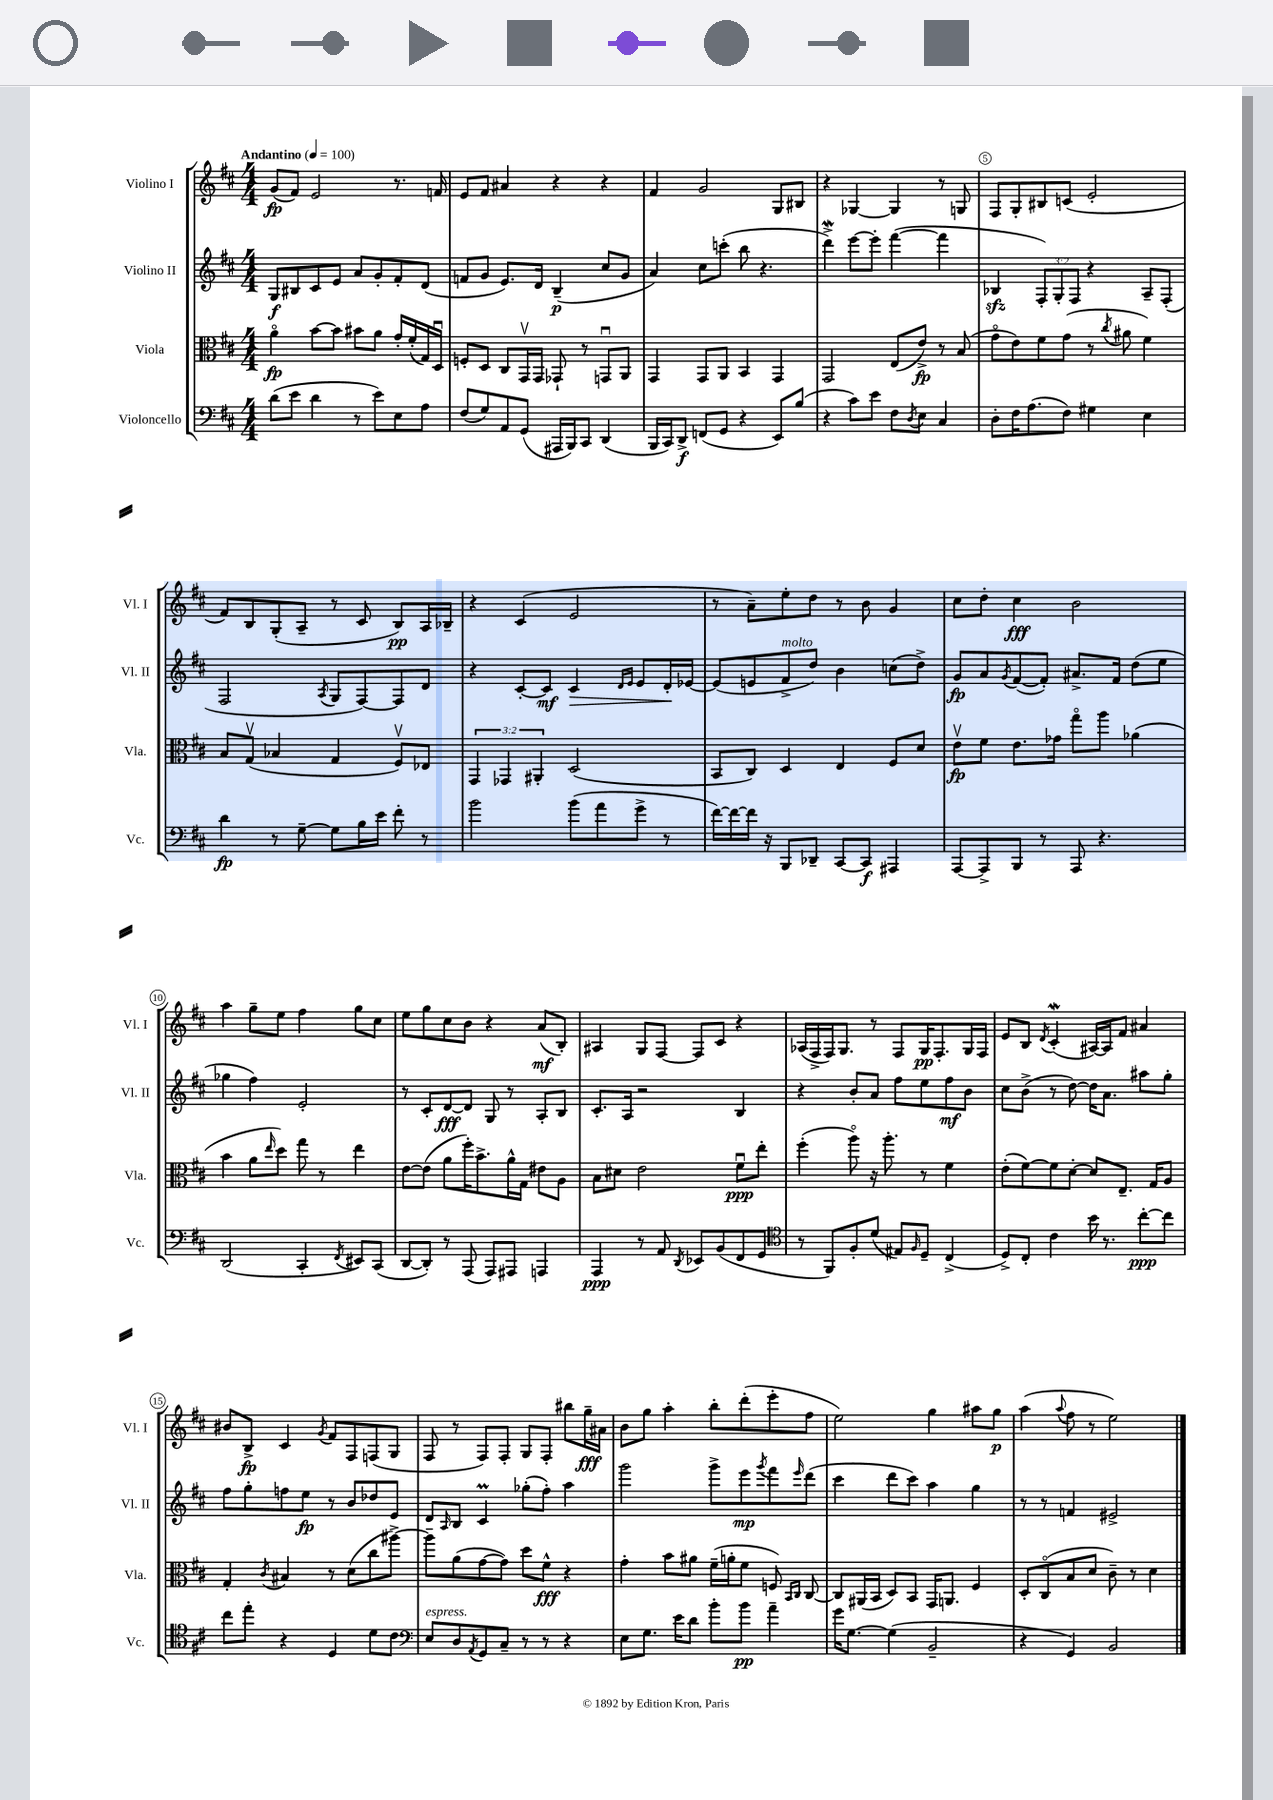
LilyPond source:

<<
\new StaffGroup <<
\new Staff = "s0" \with { instrumentName = "Violino I" shortInstrumentName = "Vl. I" } {
    \clef treble \key d \major \numericTimeSignature \time 4/4 \tempo "Andantino" 4 = 100
    g'8\fp( fis'8) e'2 r8. f'16 |
    e'8 fis'8 ais'4 r4 r4 |
    fis'4 g'2 g8 bis8 |
    r4 ges4~ ges4 r8 g8 |
    fis8 g8-. bis8 c'8( e'2-. |
    fis'8) b8 g8-.( a8-- r8 cis'8 b8\pp) a16 bes16-- |
    r4 cis'4( e'2 |
    r8 a'8--) e''8-. d''8 r8 b'8 g'4 |
    cis''8 d''8-. cis''4\fff b'2 |
    a''4 g''8-- e''8 fis''4 g''8 cis''8 |
    e''8 g''8 cis''8 b'8 r4 a'8\mf( b8-.) |
    ais4 g8 fis8~ fis8 cis'8 r4 |
    aes16( fis16-> fis16) g8. r8 fis8 g16\pp fis8.-. g16 fis16 |
    e'8 b8 \acciaccatura { d'8 } cis'4-.\mordent( ais16~) ais16 fis'8 ais'4 |
    bis'8 b8->\fp cis'4 \acciaccatura { g'8 } fis'8 fis8 f8( g8 |
    fis8 r8 fis8) fis8-. g8 fis8-. bis''8 g''16--\fff ais'16 |
    b'8 g''8 a''4-. b''8-. d'''8-.( e'''8-. fis''8 |
    e''2) g''4 ais''8 g''8\p |
    a''4( \appoggiatura { a''8 } fis''8 r8 e''2) \bar "|." |
}
\new Staff = "s1" \with { instrumentName = "Violino II" shortInstrumentName = "Vl. II" } {
    \clef treble \key d \major \numericTimeSignature \time 4/4 \override Staff.TupletNumber.text = #tuplet-number::calc-fraction-text
    g8\f bis8 cis'8 e'8 a'8 g'8-. fis'8-. d'8( |
    f'8 g'8 e'8.) d'16 b4--\p( cis''8 g'8 |
    a'4) cis''8 c'''8-.( b''8 r4. |
    d'''4->\mordent) e'''8~ e'''8-. fis'''4~( fis'''4 |
    bes4\sfz \tuplet 3/2 { fis8-.) g8-. fis8 } r4 a8-- fis8-.( |
    fis2 \acciaccatura { a8 } g8 fis8~) fis8 d'8 |
    r4 cis'8~-. cis'8\mf cis'4\> \grace { d'16 e'16 } e'8 d'16-.\! ees'16~ |
    ees'8( e'8 fis'8->^\markup { \italic "molto" } d''8) b'4 c''8( d''8->) |
    g'8\fp a'8 \acciaccatura { g'8 } fis'8~( fis'8-.) ais'8.-> fis'16 d''8( e''8 |
    ges''4 fis''4) e'2-. |
    r8 cis'8-. d'8~\fff d'8 g8 r8 a8-. b8 |
    cis'8.-. a16 r2 b4 |
    r4 b'8-. a'8 fis''8 e''8 fis''8\mf b'8 |
    cis''8 b'8->( r8 d''8~) d''16 a'8. ais''8 g''8-. |
    fis''8 g''8-. f''8 e''8\fp r8 b'8 des''8 e'8 |
    d'8 \grace { a16 } b8 cis'4\prall ges''8-.( fis''8-.) a''4 |
    g'''2 g'''8-> e'''8\mp \acciaccatura { g'''8 } fis'''8 \grace { e'''16 } d'''8( |
    cis'''4 d'''8 cis'''8) a''4 g''4 |
    r8 r8 f'4 eis'2-> \bar "|." |
}
\new Staff = "s2" \with { instrumentName = "Viola" shortInstrumentName = "Vla." } {
    \clef alto \key d \major \numericTimeSignature \time 4/4 \override Staff.TupletNumber.text = #tuplet-number::calc-fraction-text
    a'4\flageolet\fp b'8~ b'8 bis'8 a'8 g'16-. fis'16-.( g16) d16\downbow |
    f8-. d8 cis8 g,16\upbow g,16 ges,8-! r8 g,8\downbow a,8 |
    g,4 g,8 a,8 b,4 g,4 |
    g,2 e8( e'8->\fp) r8 b8( |
    g'8\flageolet e'8) fis'8 g'8( r8 \acciaccatura { cis''8 } ais'8 fis'4) |
    b8 g8\upbow( bes4 g4 fis8\upbow) ees8 |
    \tuplet 3/2 { g,4 ges,4 ais,4-. } d2( |
    b,8 cis8) d4 e4 fis8 d'8 |
    e'8\upbow\fp fis'8 e'8. ges'16 g''8\flageolet a''8 aes'4( |
    b'4 a'8 \grace { e''16 } d''8) g''8 r8 e''4 |
    e'8~ e'8( a'8 fis''16-.) b'8.-> a'16-^ g16 eis'8 a8 |
    b8 dis'8 e'2 fis'8\downbow\ppp e''8-. |
    fis''4-.( a''8\flageolet) r16 a''8.-. r8 fis'4 |
    e'8-.( fis'8~) fis'8 d'8~-. d'8 e8.-- g16 a8 |
    g4-. \acciaccatura { cis'8 } bis4 r8 d'8( cis''8 ais''8~->) |
    ais''8-- a'8( g'8~ g'8) d''8 fis'8-^\fff r4 |
    g'4-. b'8 ais'8 fis'16--( a'16-. fis'8 f8) \grace { b,16 cis16 } cis8~ |
    cis8 ais,16( b,16 d8) b,8 g,16 a,8. fis4 |
    d8-. cis8\flageolet( b8 d'8 cis'8--) r8 d'4 \bar "|." |
}
\new Staff = "s3" \with { instrumentName = "Violoncello" shortInstrumentName = "Vc." } {
    \clef bass \key d \major \numericTimeSignature \time 4/4
    d'8( e'8 d'4 r8 e'8) e8 a8 |
    fis8( g8) a,8 g,8( ais,,16 b,,16) cis,8 d,4( |
    b,,16 cis,16) d,8->\f f,8( g,8 r4 e,8) b8( |
    r4 cis'8) e'8 fis8 \acciaccatura { d8 } e8 cis4 |
    d8-. fis16 a8.( fis8) gis4 e4 |
    d'4\fp r8 g8~-- g8 b16 e'16 fis'8-. r8 |
    b'2 b'8( a'8 g'8-> r8 |
    fis'16~) fis'16~ fis'16 r16 b,,8 des,8-- cis,8~ cis,8\f ais,,4 |
    a,,8~ a,,8-> b,,8 r8 a,,8 r4. |
    d,2( cis,4-. \acciaccatura { fis,8 } eis,8) cis,8( |
    d,8~ d,8-.) r8 a,,8( a,,8) ais,,8 a,,4 |
    a,,4\ppp r8 a,8 \acciaccatura { d,8 } ees,8 b,8( fis,8 g,8 |
    \clef tenor r8 fis,8) fis8-. d'8( eis8) \grace { fis16 } d8-- cis4->( |
    d8->) cis8-. cis'4 b'16 r8. cis''8~-.\ppp cis''8 |
    cis''8 e''8-. r4 d4 d'8 cis'8 |
    \clef bass e8^\markup { \italic "espress." } d8 \acciaccatura { a,8 } g,8 cis8-- r8 r8 r4 |
    e8 g8. e'16 d'8 b'8-. b'8\pp a'4-- |
    g'16 g8.~ g4( b,2-- |
    r4 g,4) b,2 \bar "|." |
}
>>
>>
\layout { \context { \Score \override BarNumber.break-visibility = ##(#f #t #t) barNumberVisibility = #(every-nth-bar-number-visible 5) \override BarNumber.stencil = #(make-stencil-circler 0.1 0.3 ly:text-interface::print) } }
